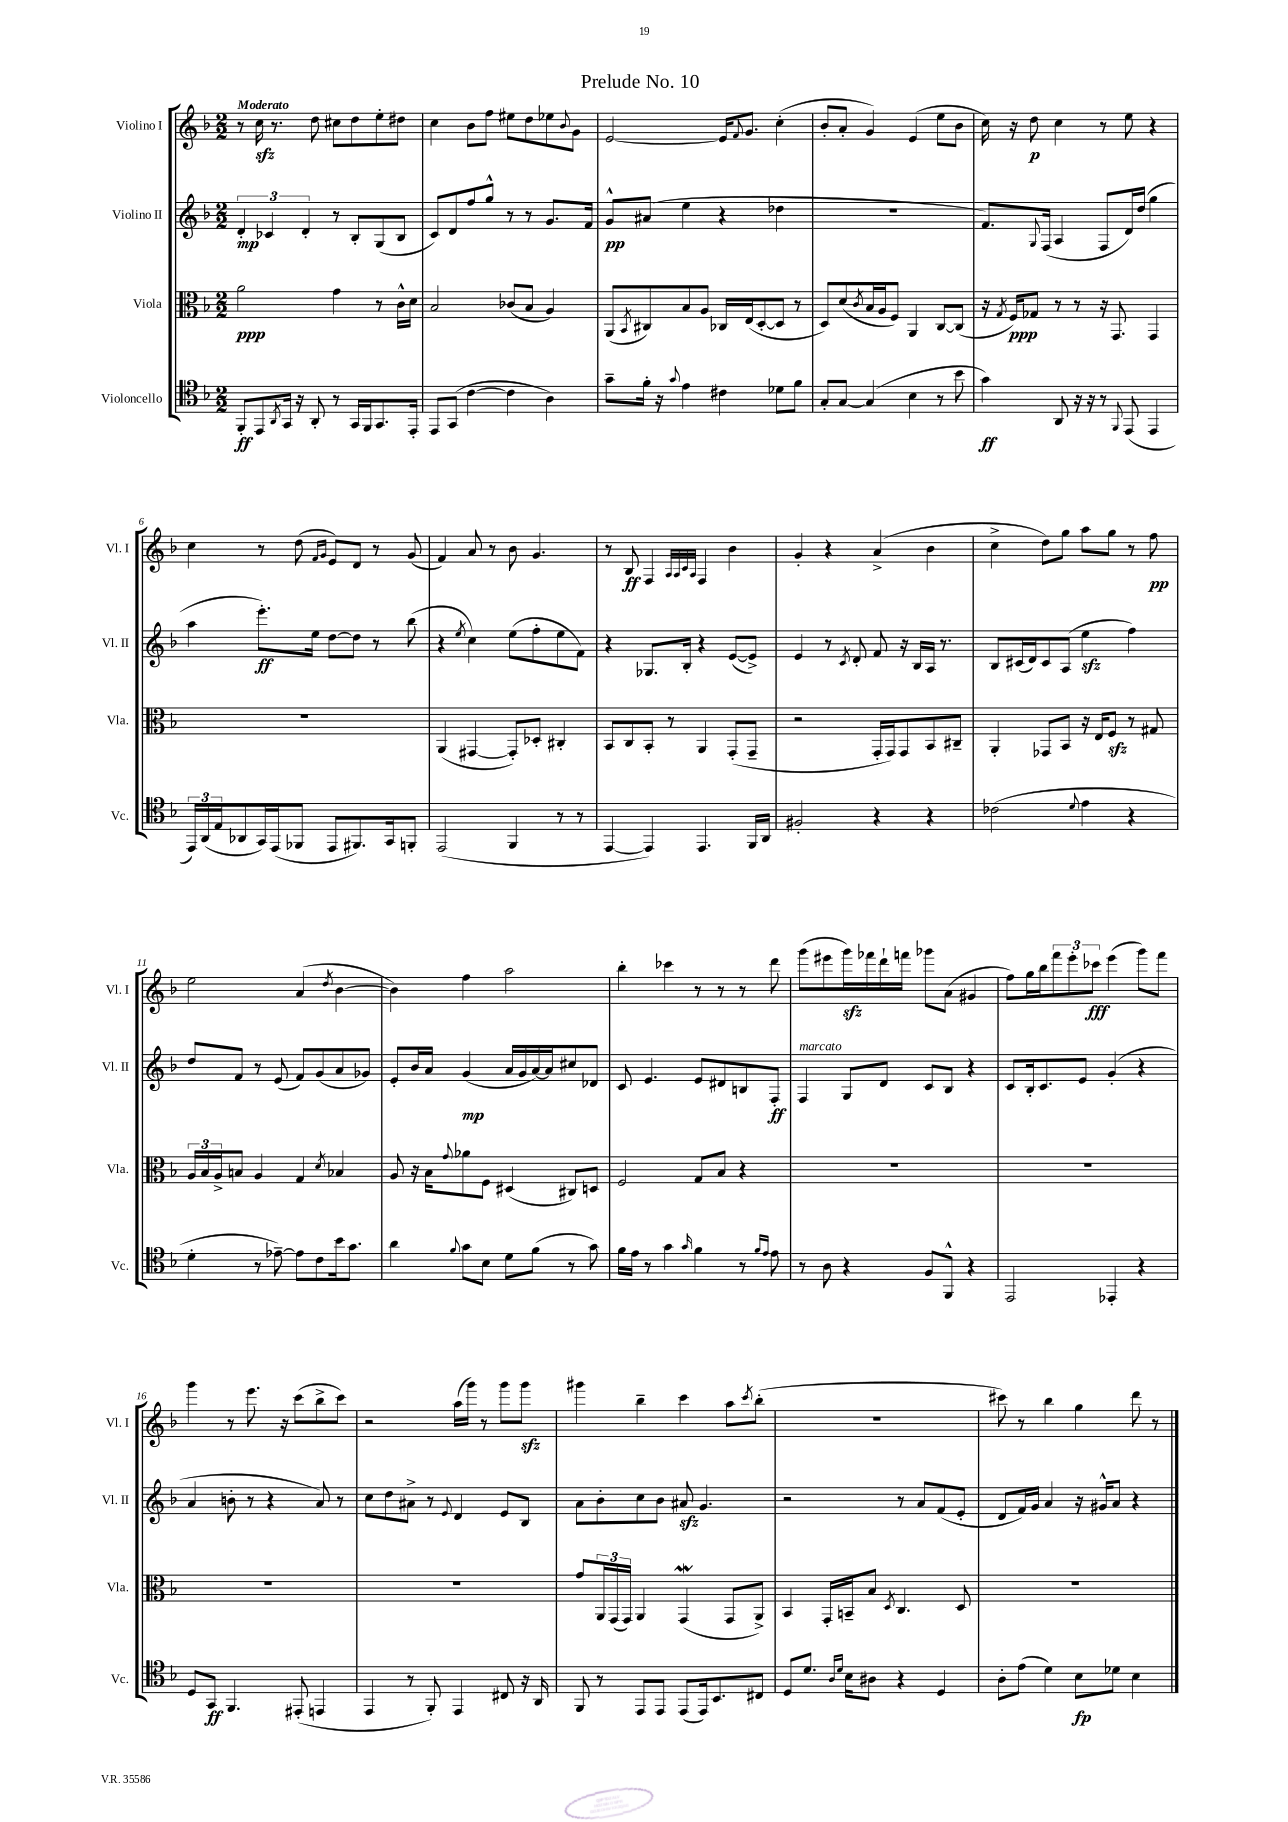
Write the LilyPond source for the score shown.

\header { title = "Prelude No. 10" }
<<
\new StaffGroup <<
\new Staff = "s0" \with { instrumentName = "Violino I" shortInstrumentName = "Vl. I" } {
    \clef treble \key f \major \numericTimeSignature \time 2/2 \tempo "Moderato"
    r8 c''16\sfz r8. d''8 cis''8 d''8 e''8-. dis''8 |
    c''4 bes'8 f''8 eis''8 d''8 ees''8 \appoggiatura { bes'8 } g'8 |
    e'2~ e'16 \appoggiatura { f'8 } g'8. c''4-.( |
    bes'8-. a'8-. g'4) e'4( e''8 bes'8 |
    c''16) r16 d''8\p c''4 r8 e''8 r4 |
    c''4 r8 d''8( \grace { f'16 g'16 } e'8) d'8 r8 g'8( |
    f'4) a'8 r8 bes'8 g'4. |
    r8 bes8\ff f4 \grace { a32 a32 c'32 a32 } f4 bes'4 |
    g'4-. r4 a'4->( bes'4 |
    c''4-> d''8) g''8 a''8 g''8 r8 f''8\pp |
    e''2 a'4( \acciaccatura { d''8 } bes'4~ |
    bes'4) f''4 a''2 |
    bes''4-. ces'''4 r8 r8 r8 d'''8 |
    g'''8( eis'''8 g'''16\sfz) fes'''16 d'''16-! f'''16 ges'''8 a'8( gis'4 |
    f''8) g''16 bes''16 \tuplet 3/2 { f'''8 e'''8-. ces'''8\fff } e'''4( g'''8) f'''8 |
    g'''4 r8 e'''8. r16 c'''8( bes''8-> c'''8) |
    r2 a''16( g'''16) r8 g'''8 g'''8\sfz |
    gis'''4 bes''4-- c'''4 a''8 \acciaccatura { c'''8 } bes''8-.( |
    R1 |
    cis'''8) r8 bes''4 g''4 d'''8 r8 \bar "|." |
}
\new Staff = "s1" \with { instrumentName = "Violino II" shortInstrumentName = "Vl. II" } {
    \clef treble \key f \major \numericTimeSignature \time 2/2
    \tuplet 3/2 { d'4-.\mp ces'4 d'4-. } r8 bes8-. g8( bes8 |
    c'8) d'8 f''8 g''8-^ r8 r8 g'8. f'16 |
    g'8-^\pp ais'8( e''4 r4 des''4 |
    R1 |
    f'8.) \appoggiatura { g8 } f16( a4 f8 d'16) d''16( g''4 |
    a''4 e'''8.-.\ff) e''16 d''8~ d''8 r8 bes''8( |
    r4 \acciaccatura { e''8 } c''4) e''8( f''8-. e''8 f'8) |
    r4 ges8. bes16-. r4 e'8~( e'8->) |
    e'4 r8 \acciaccatura { c'8 } d'8-. f'8 r16 bes16 a16 r8. |
    bes8 cis'16( d'16) cis'8 a8( e''4\sfz f''4) |
    d''8 f'8 r8 e'8( f'8) g'8( a'8 ges'8) |
    e'8-. bes'16 a'16 g'4\mp( a'16 g'16 a'16~) a'16 cis''8 des'8 |
    c'8 e'4. e'8 dis'8 b8 f8-.\ff |
    f4^\markup { \italic "marcato" } g8 d'8 c'8 bes8 r4 |
    c'8 bes16-. c'8. e'8 g'4-.( r4 |
    a'4 b'8-. r8 r4 a'8) r8 |
    c''8 d''8 ais'8-> r8 \appoggiatura { e'8 } d'4 e'8 bes8 |
    a'8 bes'8-. c''8 bes'8 ais'8\sfz g'4. |
    r2 r8 a'8 f'8( e'8-. |
    d'8 f'16) g'16 a'4 r16 gis'16-^ a'8 r4 \bar "|." |
}
\new Staff = "s2" \with { instrumentName = "Viola" shortInstrumentName = "Vla." } {
    \clef alto \key f \major \numericTimeSignature \time 2/2
    a'2\ppp g'4 r8 c'16-^ d'16 |
    bes2 ces'8( bes8 a4) |
    a,8( \acciaccatura { bes,8 } cis8) bes8 a8 ces16 e16( d8~-. d8 r8 |
    d8) d'8( \acciaccatura { c'8 } bes16 a16 f8) a,4 c8~ c8( |
    r16 \acciaccatura { g8 } f16\ppp) ges8 r8 r8 r16 g,8. g,4 |
    R1 |
    a,4( gis,4~ gis,8-.) des8-. cis4-. |
    bes,8 c8 bes,8-. r8 a,4 g,8-.( g,8-- |
    r2 g,16-. g,16) g,8 bes,8 cis8-- |
    a,4-. ges,8 bes,8 r16 e16 f8\sfz r8 gis8 |
    \tuplet 3/2 { a16 bes16 a16-> } b8 a4 g4 \acciaccatura { d'8 } bes4 |
    a8 r16 bes16 \appoggiatura { g'8 } aes'8 f8 dis4( cis8) d8 |
    f2 g8 bes8 r4 |
    R1 |
    R1 |
    R1 |
    R1 |
    g'8 \tuplet 3/2 { a,16 g,16( g,16) } a,4 g,4\mordent( g,8 a,8->) |
    bes,4 g,16-. b,16-- bes8 \acciaccatura { d8 } c4. d8 |
    R1 \bar "|." |
}
\new Staff = "s3" \with { instrumentName = "Violoncello" shortInstrumentName = "Vc." } {
    \clef tenor \key f \major \numericTimeSignature \time 2/2
    f,8-.\ff e,8 \acciaccatura { a,8 } g,16 r16 a,8-. r8 g,16 f,16 g,8. e,16-. |
    e,8 g,8( c'4~ c'4 a4) |
    g'8-- f'16-. r16 \appoggiatura { g'8 } e'4 cis'4 des'8 f'8 |
    g8-. g8~ g4( bes4 r8 bes'8 |
    g'4\ff) a,8 r16 r16 r8 \appoggiatura { f,8 } e,8( e,4 |
    \tuplet 3/2 { e,16) a,16( e16 } aes,8 g,16) e,16( fes,8 e,8 fis,8.) g,16 f,8-. |
    e,2( f,4 r8 r8 |
    e,4~ e,4) e,4. f,16 a,16 |
    fis2-. r4 r4 |
    ces'2( \appoggiatura { d'8 } e'4 r4 |
    d'4-. r8 ees'8~--) ees'8 c'8 bes'16 g'8. |
    a'4 \appoggiatura { f'8 } g'8 bes8 d'8 f'8( r8 g'8) |
    f'16 e'16 r8 g'4 \grace { g'16 } f'4 r8 \grace { f'16 e'16 } e'8 |
    r8 a8 r4 f8 f,8-^ r4 |
    e,2 ees,4-. r4 |
    d8 g,8\ff f,4. eis,8-.( e,4 |
    e,4 r8 f,8-.) e,4 cis8 r16 a,16 |
    f,8 r8 e,8 e,8 e,8( e,16) bes,8. cis8 |
    d8 d'8. \grace { a16 d'16 } bes16 ais8 r4 d4 |
    a8-. e'8( d'4) bes8\fp des'8 bes4 \bar "|." |
}
>>
>>
